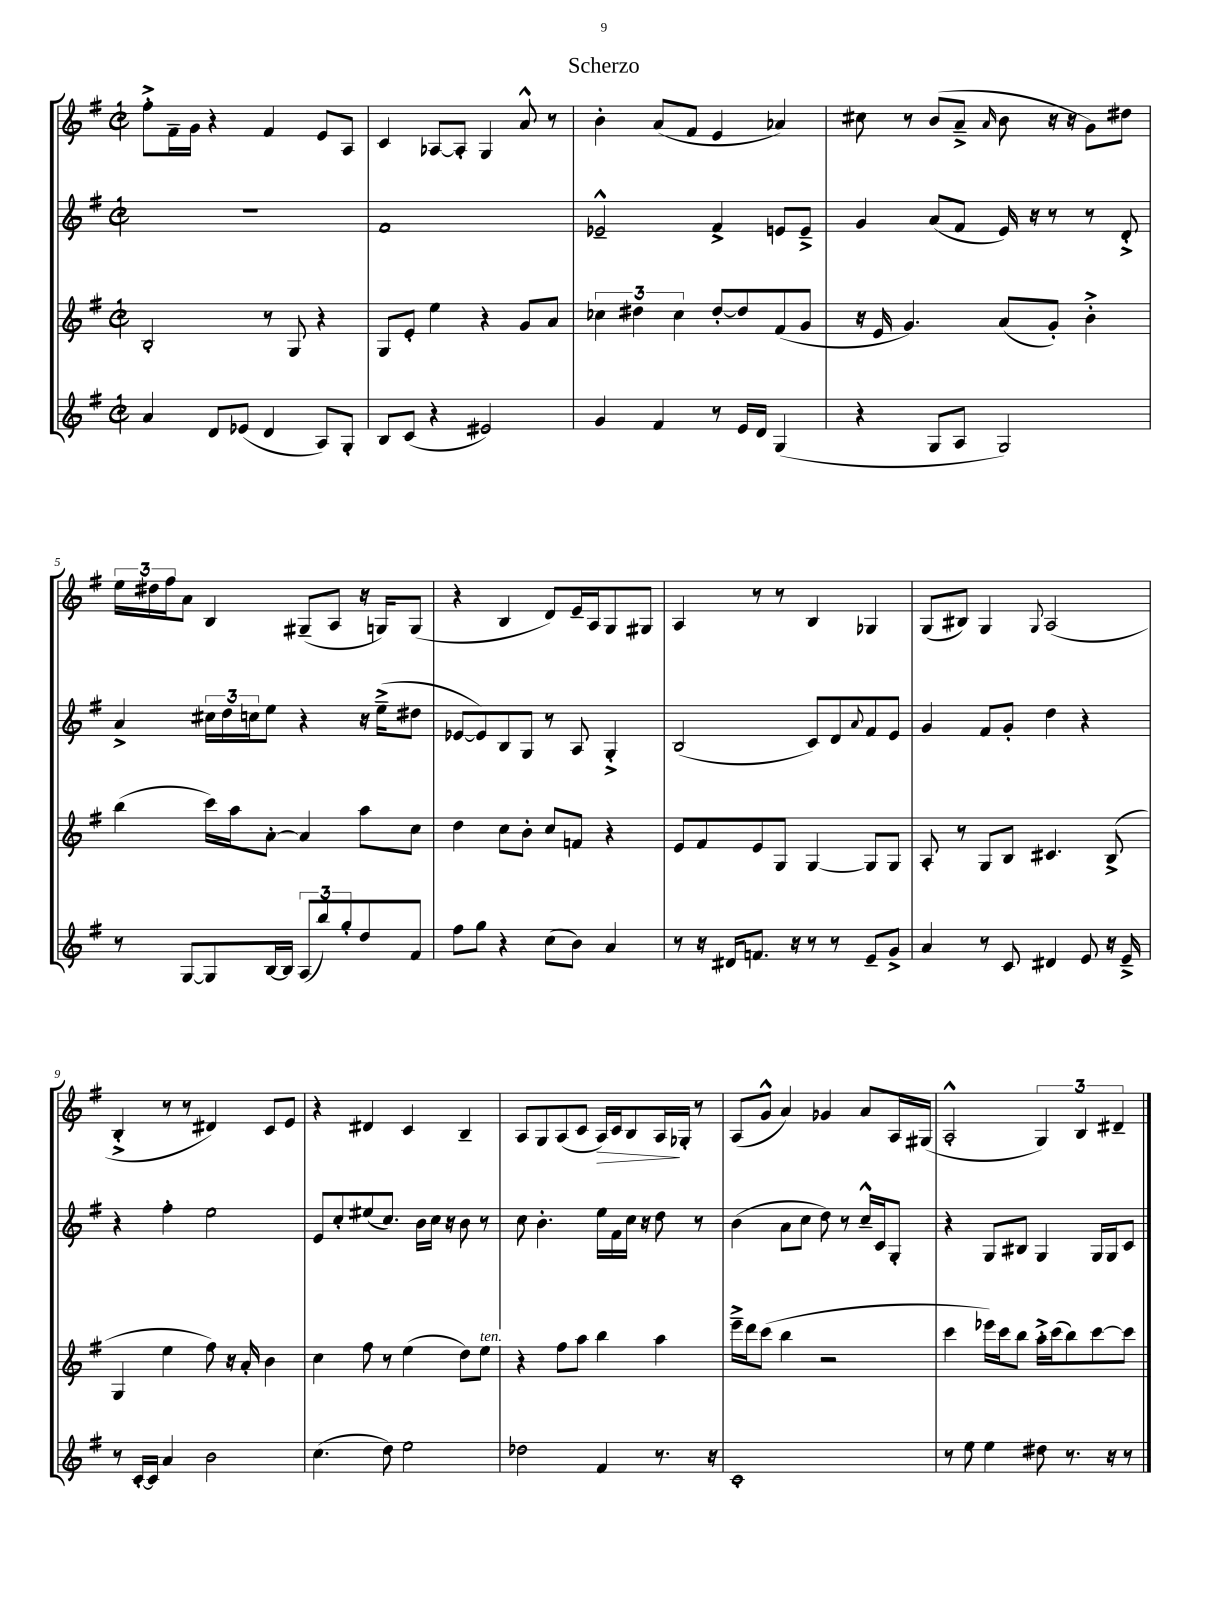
\header { title = "Scherzo" }
<<
\new StaffGroup <<
\new Staff = "s0" {
    \clef treble \key g \major \defaultTimeSignature \time 2/2
    fis''8-.-> fis'16-- g'16 r4 fis'4 e'8 a8 |
    c'4 aes8~ aes8-. g4 a'8-^ r8 |
    b'4-. a'8( fis'8 e'4 aes'4) |
    cis''8 r8 b'8( a'8---> \grace { a'16 } b'8 r16 r16 g'8) dis''8 |
    \tuplet 3/2 { e''16 dis''16 fis''16 } a'8 b4 gis8--( a8 r16 g16) g8( |
    r4 b4 d'8) e'16-- a16 g8 gis8 |
    a4 r8 r8 b4 ges4 |
    g8( bis8) g4 \appoggiatura { g8 } a2( |
    b4-.-> r8 r8 dis'4) c'8 e'8 |
    r4 dis'4 c'4 b4-- |
    a8 g8 a8( c'8 a16\>) c'16 b8 a16\! ges16-. r8 |
    a8( g'8-^ a'4) ges'4 a'8 a16 gis16( |
    a2-.-^ \tuplet 3/2 { g4) b4 dis'4-- } \bar "|." |
}
\new Staff = "s1" {
    \clef treble \key g \major \defaultTimeSignature \time 2/2
    r1 |
    fis'1 |
    ees'2---^ fis'4-> e'8 e'8---> |
    g'4 a'8( fis'8 e'16) r16 r8 r8 d'8-.-> |
    a'4-> \tuplet 3/2 { cis''16 d''16 c''16 } e''8 r4 r16 e''16--->( dis''8 |
    ees'8~ ees'8) b8 g8 r8 a8 g4-.-> |
    b2( c'8) d'8 \appoggiatura { a'8 } fis'8 e'8 |
    g'4 fis'8 g'8-. d''4 r4 |
    r4 fis''4-. e''2 |
    e'8 c''8-. eis''8( c''8.) b'16 c''16 r16 b'8 r8 |
    c''8 b'4.-. e''16 fis'16 c''16 r16 d''8 r8 |
    b'4( a'8 c''8 d''8) r8 c''16---^ c'16 g8-. |
    r4 g8 bis8 g4 g16 g16 c'8 \bar "|." |
}
\new Staff = "s2" {
    \clef treble \key g \major \defaultTimeSignature \time 2/2
    b2-. r8 g8 r4 |
    g8 e'8-. e''4 r4 g'8 a'8 |
    \tuplet 3/2 { ces''4 dis''4 ces''4 } dis''8~-. dis''8 fis'8( g'8 |
    r16 e'16 g'4.) a'8( g'8-.) b'4-.-> |
    b''4( c'''16) a''16 a'8~-. a'4 a''8 c''8 |
    d''4 c''8 b'8-. c''8 f'8 r4 |
    e'8 fis'8 e'8 g8 g4~ g8 g8 |
    a8-. r8 g8 b8 cis'4. b8->( |
    g4 e''4 fis''8) r16 a'16-. b'4 |
    c''4 fis''8 r8 e''4( d''8) e''8^\markup { \italic "ten." } |
    r4 fis''8 a''8 b''4 a''4 |
    e'''16---> d'''16 c'''8( b''4 r2 |
    c'''4 ees'''16) c'''16 b''8 a''16-.-> c'''16( b''8) c'''8~ c'''8 \bar "|." |
}
\new Staff = "s3" {
    \clef treble \key g \major \defaultTimeSignature \time 2/2
    a'4 d'8 ees'8( d'4 a8) g8-. |
    b8 c'8( r4 eis'2) |
    g'4 fis'4 r8 e'16 d'16 g4( |
    r4 g8 a8 g2) |
    r8 g8~ g8 b16~ b16 \tuplet 3/2 { a8( b''8) g''8-. } d''8 fis'8 |
    fis''8 g''8 r4 c''8( b'8) a'4 |
    r8 r16 dis'16 f'8. r16 r8 r8 e'8-- g'8-> |
    a'4 r8 c'8 dis'4 e'8 r16 e'16---> |
    r8 c'16~-. c'16 a'4 b'2 |
    c''4.( d''8) e''2 |
    des''2 fis'4 r8. r16 |
    c'1-. |
    r8 e''8 e''4 dis''8 r8. r16 r8 \bar "|." |
}
>>
>>
